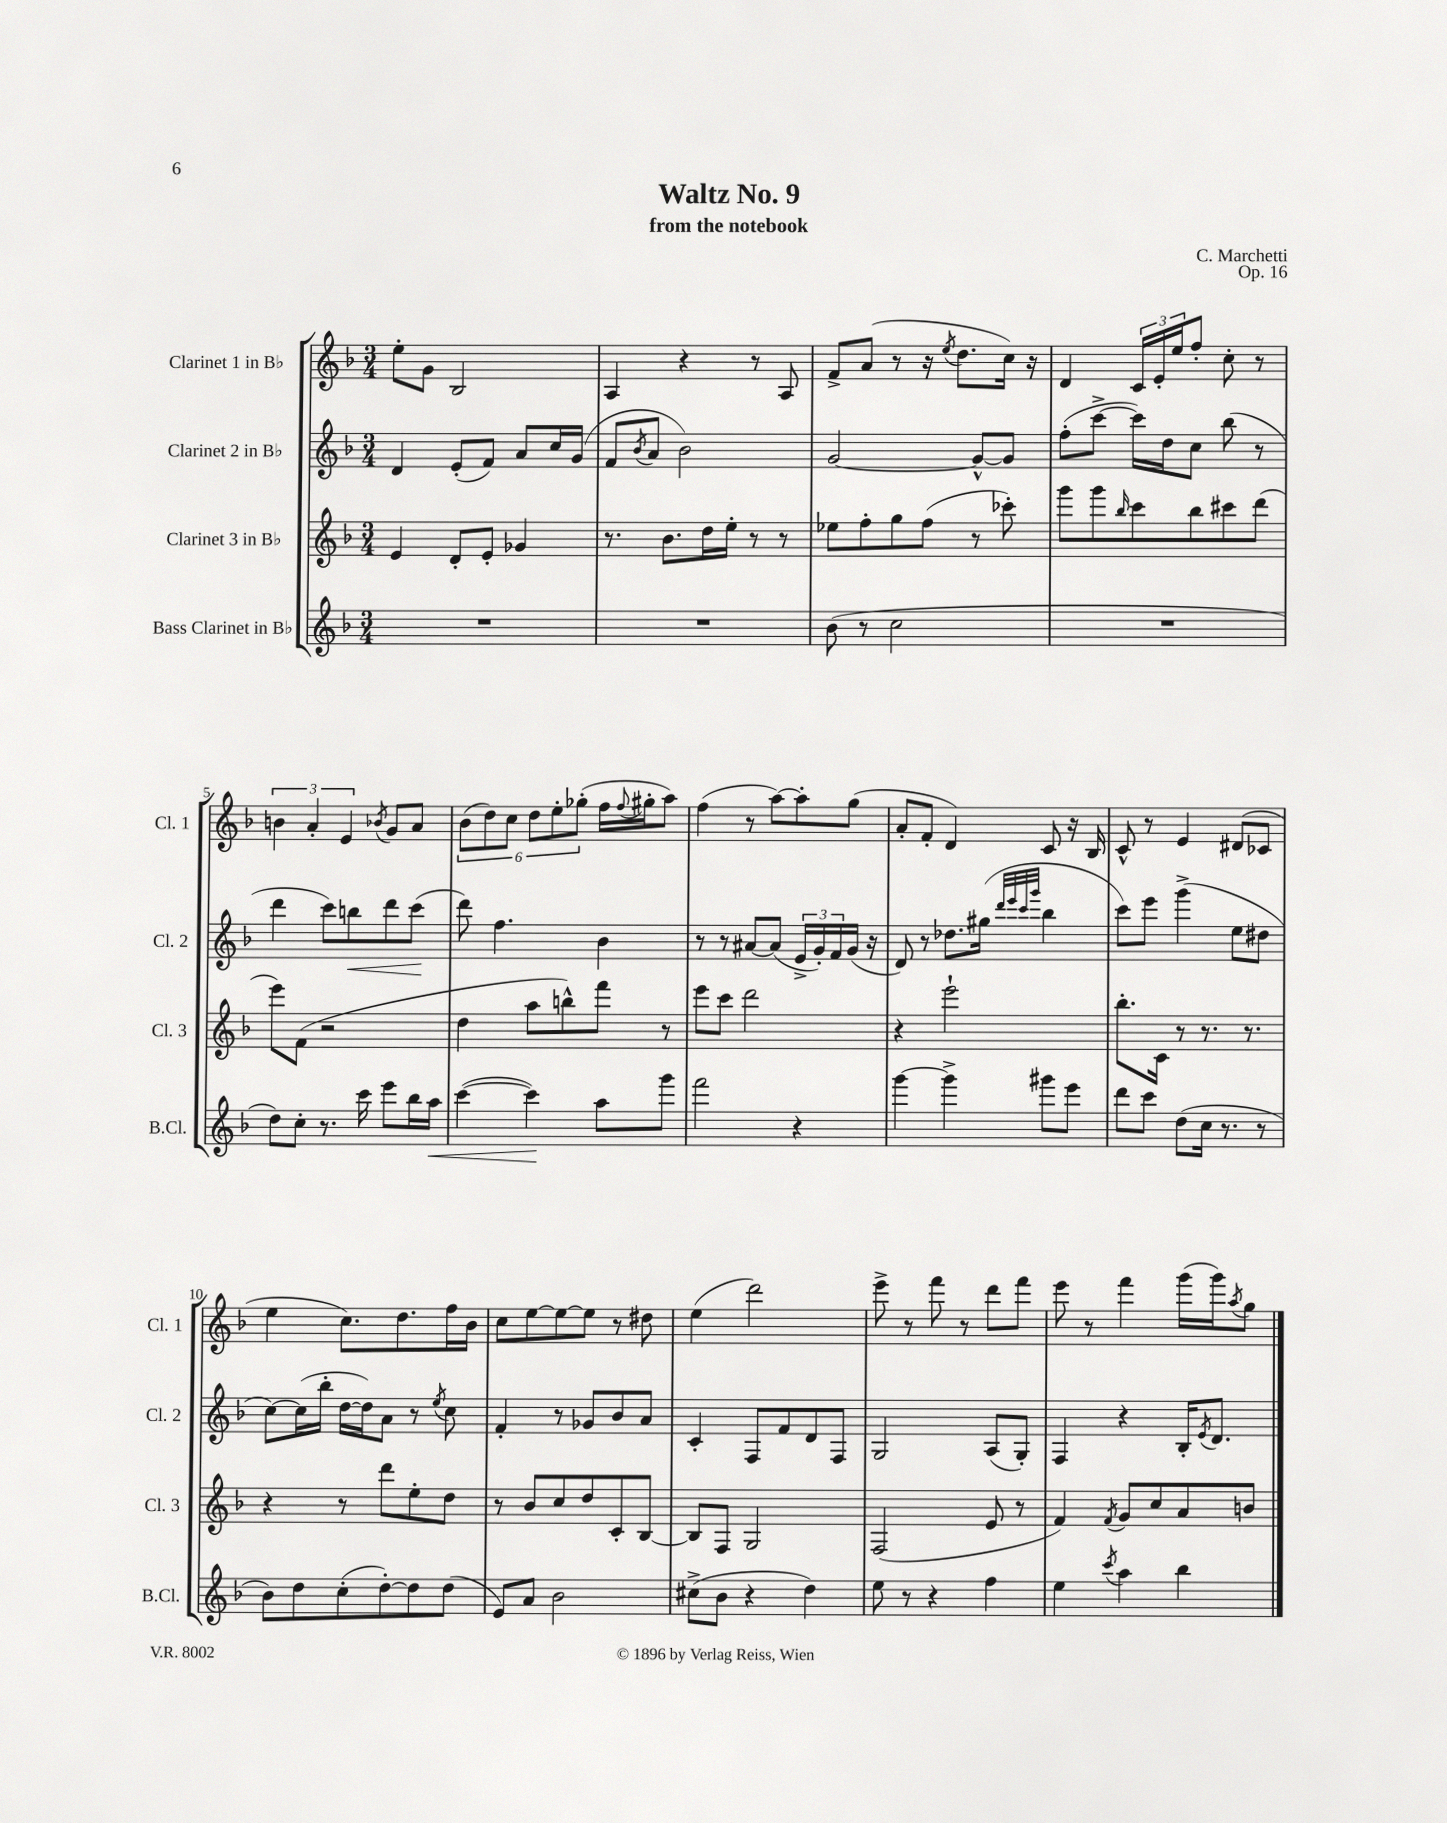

**kern	**kern	**kern	**kern
*staff4	*staff3	*staff2	*staff1
*clefG2	*clefG2	*clefG2	*clefG2
*k[b-]	*k[b-]	*k[b-]	*k[b-]
*M3/4	*M3/4	*M3/4	*M3/4
2.r	4e	4d	8ee'
.	.	.	8g
.	8d'	(8e'	2B-
.	8e'	8f)	.
.	4g-	8a	.
.	.	16cc	.
.	.	(16g	.
=	=	=	=
2.r	8.r	8f	4A
.	.	8qb-	.
.	.	8a	.
.	8.b-	.	.
.	.	2b-)	4r
.	16dd	.	.
.	16ee'	.	.
.	8r	.	8r
.	8r	.	8A
=	=	=	=
(8b-	8ee-	[2g	8f^
8r	8ff'	.	(8a
2cc	8gg	.	8r
.	(8ff	.	16r
.	.	.	8qee
.	.	.	8.dd
.	8r	8g^^_	.
.	8ccc-')	8g]	16cc)
.	.	.	16r
=	=	=	=
2.r	8ggg	(8ff'	4d
.	8ggg	[8ccc^	.
.	16qqbb-	.	.
.	8ccc	16ccc])	24c
.	.	.	24e'
.	.	16dd	.
.	.	.	24ee
.	8bb-	8cc	8ff'
.	8ccc#	(8bb-	8cc'
.	(8ddd	8r	8r
=	=	=	=
8dd)	8eee)	4ddd	6b
8cc'	(8f	.	.
.	.	.	6a'
8.r	2r	8ccc)	.
.	.	.	6e
.	.	8bb	.
16ccc	.	.	.
.	.	.	8qb-
8eee	.	8ddd	8g
16bb-	.	(8ccc	8a
16aa	.	.	.
=	=	=	=
([4ccc	4dd	8ddd)	(12b-
.	.	.	12dd)
.	.	4.ff	.
.	.	.	12cc
4ccc])	8aa	.	12dd
.	.	.	12ee'
.	8bb^^)	.	.
.	.	.	(12gg-'
8aa	8fff	4b-	16ff
.	.	.	8qqff
.	.	.	16gg#'
8ggg	8r	.	8aa)
=	=	=	=
2fff	8eee	8r	(4ff
.	8ccc	8r	.
.	2ddd	[8a#	8r
.	.	(8a#]	[8aa)
4r	.	24e^	8aa']
.	.	24g')	.
.	.	24f	.
.	.	(16g	(8gg
.	.	16r	.
=	=	=	=
[4ggg	4r	8d)	8a'
.	.	8r	8f'
4ggg^]	2eee`	8.dd-	4d)
.	.	(16gg#	.
.	.	32qqddd	.
.	.	32qqeee	.
.	.	32qqccc	.
.	.	32qqggg	.
8ggg#	.	4bb-	8c
8eee	.	.	16r
.	.	.	16B-
=	=	=	=
8ddd	8.bb-'	8ccc)	8c^^
8ccc	.	8eee	8r
.	16c	.	.
(8dd	8r	(4ggg^	4e
16cc	8.r	.	.
8.r	.	.	.
.	.	8ee	(8d#
.	8.r	.	.
8r	.	8dd#	8c-
=	=	=	=
8b-)	4r	[8cc)	4ee
8dd	.	(16cc]	.
.	.	16bb-'	.
(8cc'	8r	[16dd	8.cc)
.	.	16dd])	.
[8dd')	8ddd	8a	.
.	.	.	8.dd
8dd]	8ee'	8r	.
.	.	8qee	.
(8dd	8dd	8cc	16ff
.	.	.	16b-
=	=	=	=
8e)	8r	4f'	8cc
8a	8b-	.	[8ee
2b-	8cc	8r	8ee_
.	8dd	8g-	8ee]
.	8c'	8b-	8r
.	[8B-	8a	8dd#
=	=	=	=
(8cc#^	8B-]	4c'	(4ee
8b-	8F	.	.
4r	2G	8F	2ddd)
.	.	8f	.
4dd)	.	8d	.
.	.	8F	.
=	=	=	=
8ee	(2F	2G	8eee^
8r	.	.	8r
4r	.	.	8fff
.	.	.	8r
4ff	8e	(8A	8ddd
.	8r	8G')	8fff
=	=	=	=
4ee	4f)	4F	8eee
.	.	.	8r
8qccc	8qf	.	.
4aa	8g	4r	4fff
.	8cc	.	.
4bb-	8a	16B-'	(16ggg
.	.	8qe	.
.	.	8.d	16ggg)
.	.	.	8qaa
.	8b	.	8gg
==	==	==	==
*-	*-	*-	*-
